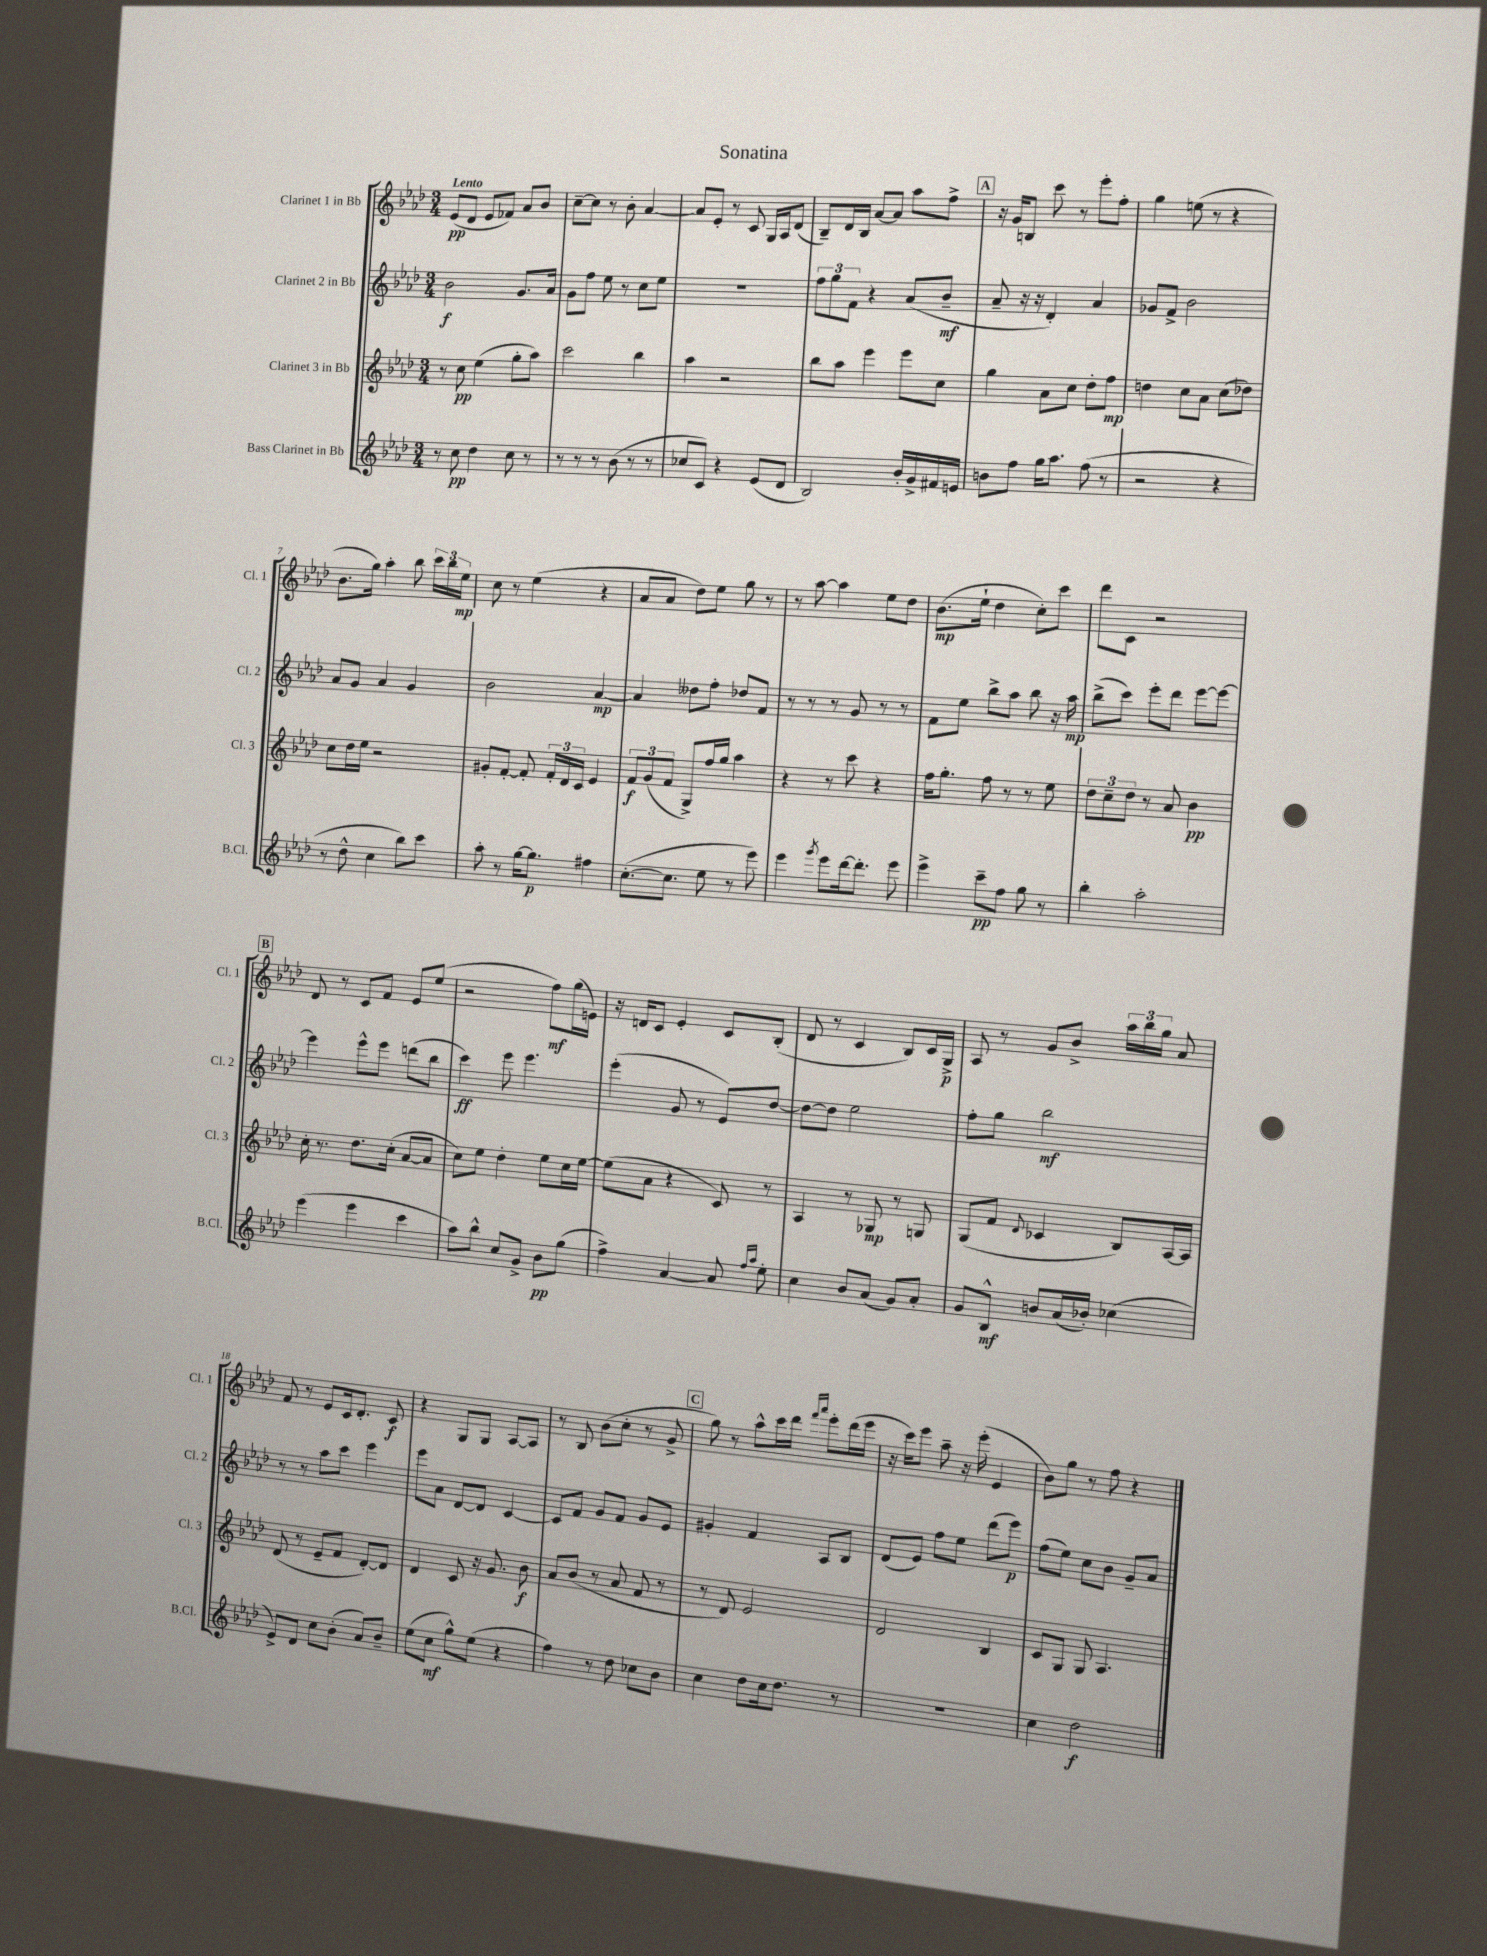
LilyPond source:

\header { title = "Sonatina" }
<<
\new StaffGroup <<
\new Staff = "s0" \with { instrumentName = "Clarinet 1 in Bb" shortInstrumentName = "Cl. 1" } {
    \clef treble \key aes \major \numericTimeSignature \time 3/4 \tempo "Lento"
    \autoBeamOff ees'8[\pp( des'8] ees'8[ fes'8]) aes'8[ bes'8] |
    c''8[~-- c''8] r8 bes'8-. aes'4~ |
    aes'8[ ees'8]-. r8 c'8 g16[ aes16 des'8]( |
    bes8[--) des'16 bes16] aes'8[~ aes'8] aes''8[ f''8]-> |
    \mark \markup { \box "A" } r16 g'16[ b8] c'''8 r8 ees'''8[-. f''8]-. |
    g''4 e''8( r8 r4 |
    bes'8.[ g''16]) aes''4-. bes''8 \tuplet 3/2 { c'''16[ bes''16 ees''16]\mp } |
    c''8 r8 ees''4( r4 |
    aes'8[ aes'8] des''8[) ees''8] g''8 r8 |
    r8 aes''8~ aes''4 ees''8[ des''8] |
    bes'8.[\mp( ees''16]-! des''4 c''8[-.) c'''8] |
    des'''8[ c'8] r2 |
    \mark \markup { \box "B" } des'8 r8 c'8[ f'8] ees'8[ ees''8]( |
    r2 f''8[\mf) g''16( e'16]) |
    r16 d'16[ c'8] ees'4-. c'8[ bes8]-.( |
    des'8 r8 c'4 bes8[) c'16 g16]->\p |
    aes8 r8 g'8[ bes'8]-> \tuplet 3/2 { aes''16[ bes''16 g''16] } aes'8 |
    f'8 r8 ees'8[ c'16 des'8.]-. c'8\f |
    r4 g8[ g8] aes8[~ aes8] |
    r8 bes8 bes'8[( c''8]-. r8 g'8-> |
    \mark \markup { \box "C" } g''8) r8 aes''8[-^ c'''16 des'''16] \grace { f'''16[ aes'''16] } ees'''8[-. des'''16( ees'''16] |
    r16 c'''16[) ees'''8] aes''8-- r16 ees'''16-.( ees'4 |
    bes'8[) g''8] r8 f''8 r4 \bar "|." |
}
\new Staff = "s1" \with { instrumentName = "Clarinet 2 in Bb" shortInstrumentName = "Cl. 2" } {
    \clef treble \key aes \major \numericTimeSignature \time 3/4
    \autoBeamOff bes'2\f g'8.[ aes'16] |
    g'8[ f''8] ees''8 r8 c''8[ ees''8] |
    R2. |
    \tuplet 3/2 { f''8[ g''8 f'8] } r4 aes'8[( bes'8]--\mf |
    \mark \markup { \box "A" } aes'8-- r16 r16 des'4-.) aes'4 |
    ges'8[ f'8]-> bes'2 |
    aes'8[ g'8] aes'4 g'4 |
    bes'2 aes'4~\mp |
    aes'4 deses''8[ f''8]-. des''8[ f'8] |
    r8 r8 r8 g'8 r8 r8 |
    f'8[ ees''8] bes''8[-> aes''8] bes''8 r16 aes''16\mp |
    bes''8[->( c'''8]) ees'''8[-. des'''8] ees'''8[~ ees'''8]~ |
    \mark \markup { \box "B" } ees'''4 ees'''8[-^ ees'''8] d'''8[( bes''8] |
    c'''4\ff) ees'''8 ees'''4. |
    ees'''4-.( g'8 r8 ees'8[) des''8]~ |
    des''8[~ des''8] ees''2 |
    f''8[-. g''8] bes''2\mf |
    r8 r8 aes''8[ c'''8] ees'''4 |
    ees'''8[ aes'8] des'8[~ des'8] c'4~ |
    c'8[ f'8] g'8[ f'8] g'8[ ees'8] |
    \mark \markup { \box "C" } gis'4-. f'4 aes8[ bes8] |
    des'8[( ees'8]) f''8[ ees''8] des'''8[( ees'''8]\p) |
    f''8[( ees''8]) c''8[ bes'8] g'8[-- aes'8] \bar "|." |
}
\new Staff = "s2" \with { instrumentName = "Clarinet 3 in Bb" shortInstrumentName = "Cl. 3" } {
    \clef treble \key aes \major \numericTimeSignature \time 3/4
    \autoBeamOff r8 c''8\pp ees''4( g''8[-. aes''8]) |
    c'''2 bes''4 |
    aes''4 r2 |
    bes''8[ aes''8] ees'''4 ees'''8[ c''8] |
    \mark \markup { \box "A" } g''4 aes'8[ c''8] des''8[-. f''8]\mp |
    d''4 c''8[ aes'8] c''8[( des''8]) |
    c''8[ des''16 ees''16] r2 |
    gis'8[-. f'8]~-. f'8-. \tuplet 3/2 { f'16[-. des'16 c'16] } ees'4 |
    \tuplet 3/2 { f'8[\f g'8( f'8] } g8[->) f''16 g''16] aes''4 |
    r4 r8 c'''8 r4 |
    f''16[ g''8.]-. f''8 r8 r8 ees''8 |
    \tuplet 3/2 { des''8[ c''8-- des''8] } r8 aes'8 bes'4\pp |
    \mark \markup { \box "B" } c''16-. r8. des''8.[ c''16]-.( aes'8[~ aes'8] |
    c''8[) ees''8] des''4-. ees''8[ c''16 ees''16]~ |
    ees''8[( aes'8] r4 c'8) r8 |
    aes4 r8 ges8\mp r8 g8 |
    g8[( f'8] \appoggiatura { des'8 } ces'4 bes8[) aes16~ aes16] |
    des'8( r8 ees'8[-- f'8] des'8[~-.) des'8] |
    des'4 c'8 r16 g'8. bes'8\f |
    aes'8[ bes'8]( r8 aes'8 f'8 r8 |
    \mark \markup { \box "C" } r8 des'8) ees'2 |
    des'2 bes4 |
    c'8[ g8] g8 aes4. \bar "|." |
}
\new Staff = "s3" \with { instrumentName = "Bass Clarinet in Bb" shortInstrumentName = "B.Cl." } {
    \clef treble \key aes \major \numericTimeSignature \time 3/4
    \autoBeamOff r8 c''8\pp des''4 c''8 r8 |
    r8 r8 r8 bes'8( r8 r8 |
    ces''8[ c'8]) r4 ees'8[( des'8] |
    bes2) bes'16[-. g'16-> fis'16 e'16] |
    \mark \markup { \box "A" } b'8[ f''8] g''16[ aes''8.] f''8( r8 |
    r2 r4 |
    r8 des''8-^ c''4 bes''8[) c'''8] |
    aes''8-. r8 g''16[~ g''8.]\p fis''4 |
    c''8.[~-.( c''8.] ees''8 r8 ees'''8) |
    ees'''4 \acciaccatura { g'''8 } ees'''8[ des'''16~ des'''8.]-. ees'''8 |
    ees'''4-> c'''8[--\pp f''8] g''8 r8 |
    bes''4-. aes''2-. |
    \mark \markup { \box "B" } ees'''4( ees'''4 c'''4 |
    aes''8[) bes''8]-^ c''8[ g'8]-> bes'8[\pp g''8]( |
    f''4->) aes'4~ aes'8 \grace { f''16[ aes''16] } ees''8-. |
    c''4 bes'8[ aes'8]( g'8[) aes'8]-. |
    g'8[ bes8]-^\mf b'8[ aes'16( bes'16]-.) ces''4( |
    ees'8[->) des'8] c''8[ bes'8]-.( aes'8[) bes'8]-- |
    ees''8[( c''8]\mf g''8[-^) ees''8]( r4 |
    f''4) r8 des''8 ces''8[ bes'8] |
    \mark \markup { \box "C" } c''4 des''8[ c''16 des''8.] r8 |
    R2. |
    c''4 des''2\f \bar "|." |
}
>>
>>
